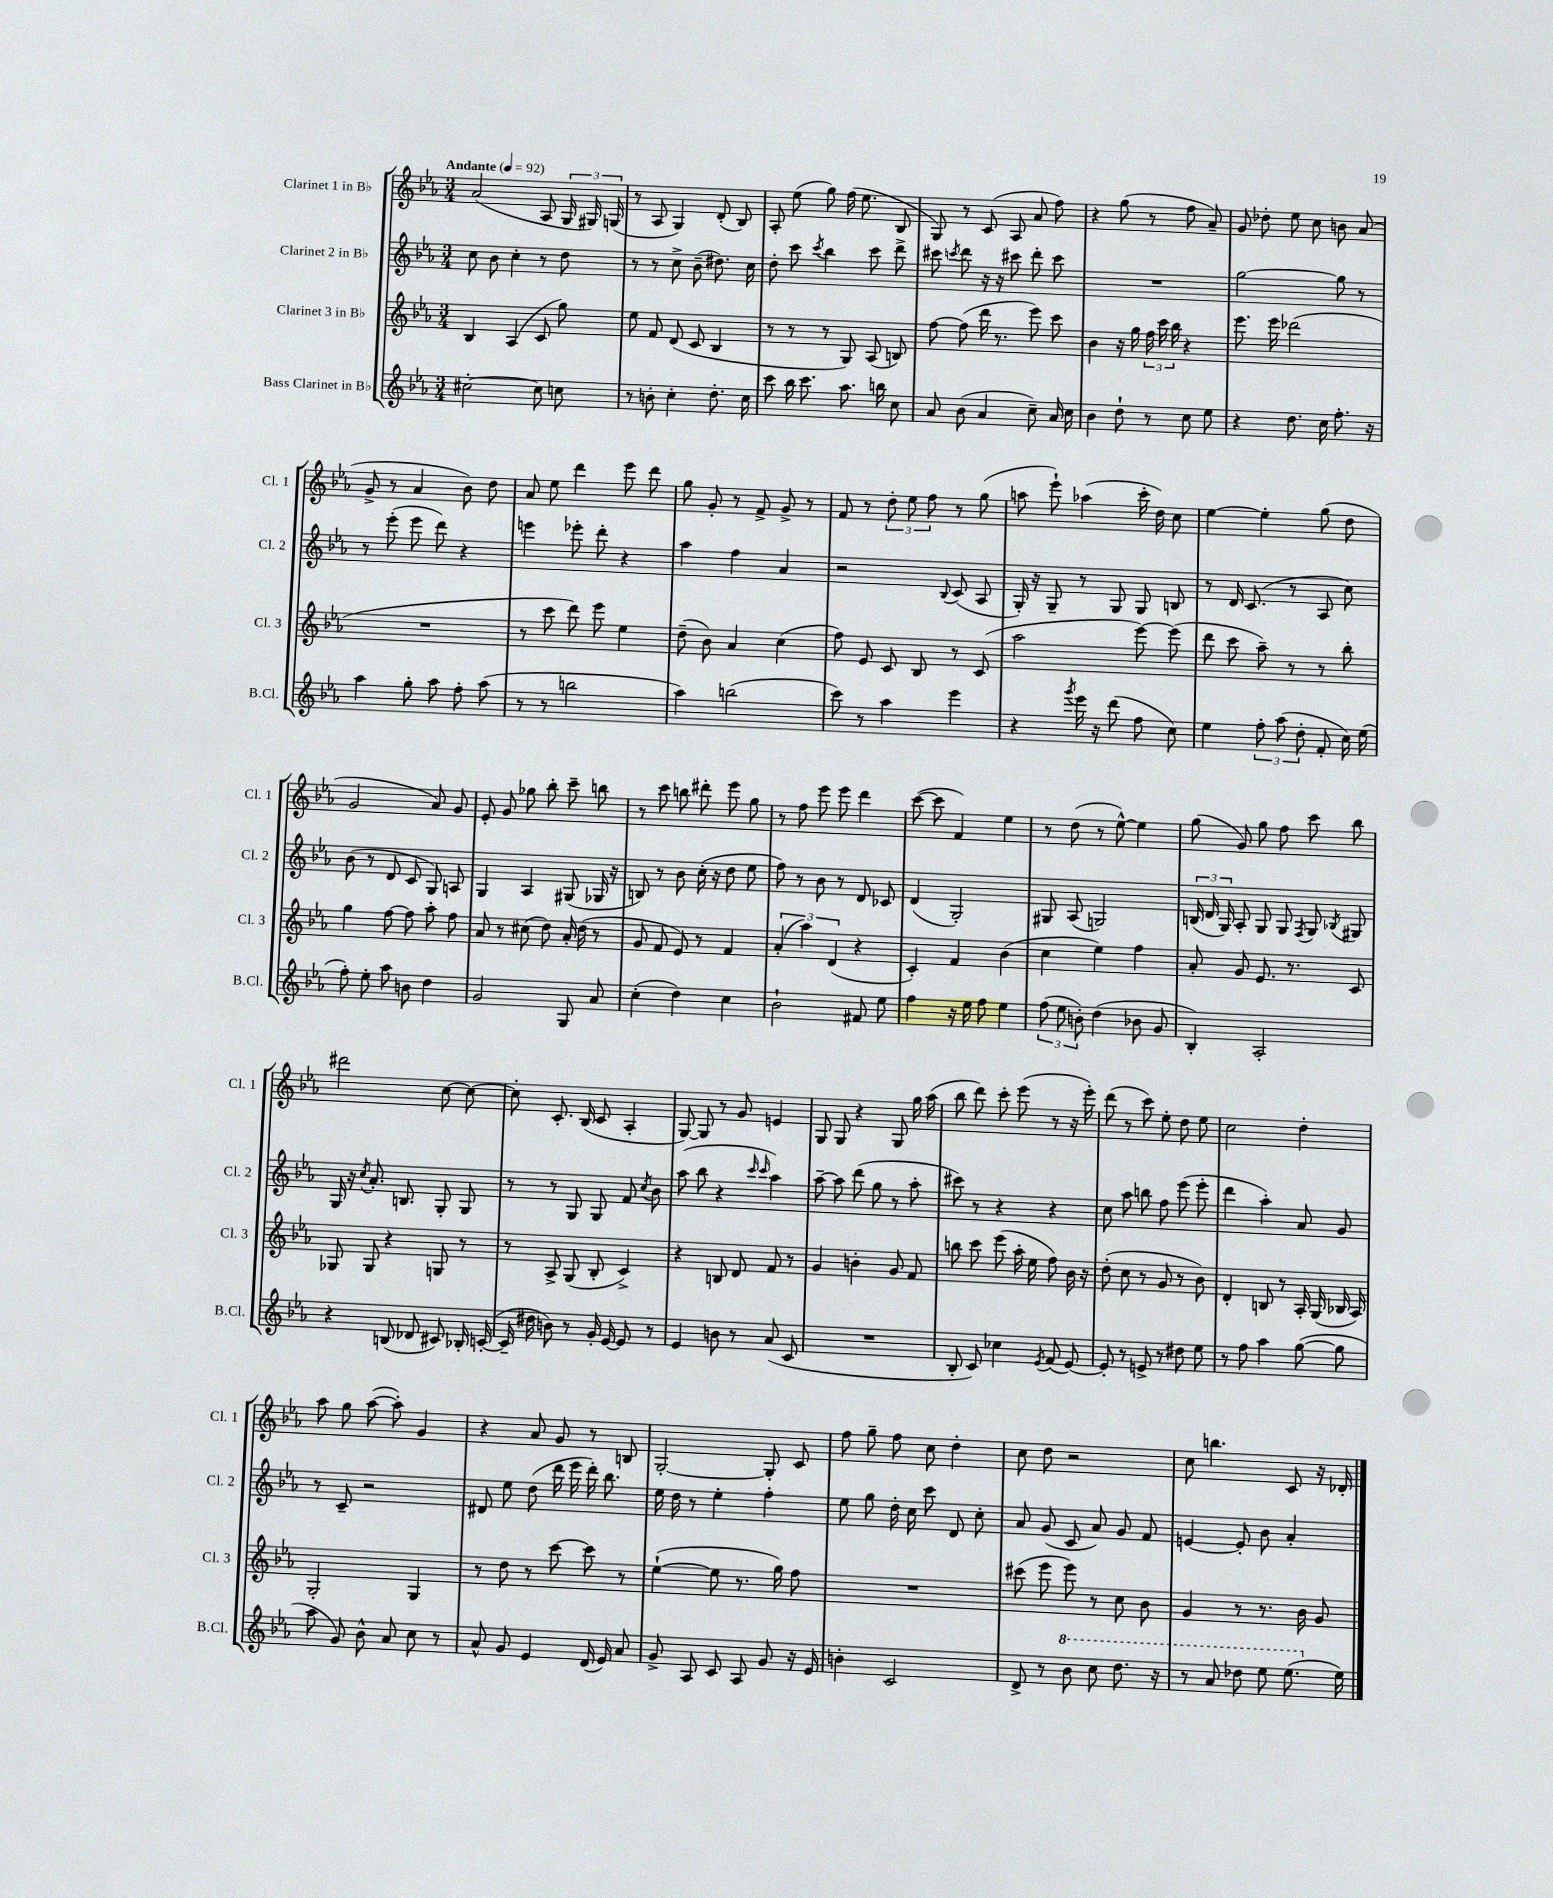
<<
\new StaffGroup <<
\new Staff = "s0" \with { instrumentName = "Clarinet 1 in Bb" shortInstrumentName = "Cl. 1" } {
    \clef treble \key ees \major \numericTimeSignature \time 3/4 \tempo "Andante" 4 = 92
    \autoBeamOff aes'2( aes8 \tuplet 3/2 { g16 gis16) g16( } |
    r8 aes8 g4) d'8-.( bes8) |
    aes8-. ees''8( g''8) f''16( ees''8. bes8 |
    g8) r8 c'8( aes8 aes'8 f''8) |
    r4 g''8( r8 f''8 aes'8--) |
    g'8 des''8-. ees''8 c''8 b'8 aes'8( |
    g'8-> r8 aes'4 bes'8) d''8 |
    aes'8 ees''8 d'''4 ees'''8 d'''8 |
    g''8 g'8-. r8 f'8-> g'8-> r8 |
    f'8 r8 \tuplet 3/2 { d''8-. ees''8 f''8 } r8 g''8( |
    a''8 ees'''8-!) aes''4( c'''16-. d''16) c''8 |
    ees''4~ ees''4-. g''8( d''8 |
    g'2 aes'8) g'8 |
    ees'8-. g'8 ges''8 bes''8-. c'''8-- b''8 |
    r8 c'''8 b''8 dis'''8-. ees'''8 g''8 |
    r8 f''8 ees'''8 ees'''8 d'''4 |
    c'''8~( c'''8 f'4) ees''4 |
    r8 d''8( r8 ees''8~-^) ees''4 |
    g''8( g'8) g''8 f''8 c'''8 bes''8 |
    dis'''2 c''8~ c''8~ |
    c''8-. c'8.-. bes16( c'8 aes4-. |
    g8~) g8 r8 g'8 e'4 |
    g8 g8 r4 g8 g''16 aes''16( |
    bes''8 d'''8) c'''8-. ees'''8( r8 r16 ees'''16-.) |
    d'''8( r8 c'''8) ees''8-. d''8 ees''8 |
    c''2 d''4-. |
    aes''8 g''8 aes''8~( aes''8-.) g'4 |
    r4 aes'8 g'8 r8 b8 |
    g2~-. g8-. c'8 |
    f''8 g''8-- f''8 c''8 d''4-. |
    c''8 d''8 r2 |
    c''8 b''4. c'8 r16 des'16-. \bar "|." |
}
\new Staff = "s1" \with { instrumentName = "Clarinet 2 in Bb" shortInstrumentName = "Cl. 2" } {
    \clef treble \key ees \major \numericTimeSignature \time 3/4
    \autoBeamOff c''8 bes'8 c''4-. r8 d''8 |
    r8 r8 c''8-> bes'8--( dis''8.) c''16 |
    d''8-. c'''8 \acciaccatura { c'''8 } bes''4 c'''8 d'''8-> |
    cis'''8 \acciaccatura { c'''8 } d'''8 r16 r16 cis'''8 d'''8-. cis'''8 |
    R2. |
    g''2~ g''8 r8 |
    r8 ees'''8-.( ees'''8 d'''8) r4 |
    e'''4 ees'''8-. d'''8-. r4 |
    aes''4 f''4 aes'4 |
    r2 \appoggiatura { bes8 } c'8( aes8 |
    g16-.) r16 g8-- r8 g8 g8 b8 |
    r8 d'16 c'8.( r8 aes8 c''8) |
    bes'8( r8 d'8 c'8 g8) a8 |
    g4 aes4 gis8( ges16 r16 |
    b8) r8 bes'8 c''16-.( r16 d''8 ees''8 |
    f''8) r8 bes'8 r8 d'8 ces'8 |
    d'4( g2-.) |
    gis8 aes8( g2) |
    \tuplet 3/2 { b16( d'16 g16) } aes8-. g8 g8 \acciaccatura { f8 } g8 \acciaccatura { bes8 } gis8 |
    g16 r16 \acciaccatura { c''8 } aes'8.-. b8. g8-. g8 |
    r8 r8 g8 g8 f'8 \acciaccatura { c''8 } bes'8 |
    aes''8( bes''8 r4 \grace { c'''16 c'''16 } aes''4) |
    aes''8~-- aes''8 d'''8( g''8 r8 aes''8-. |
    cis'''8) r8 r4 r4 |
    c''8 aes''8 b''8 f''8 ees'''8( ees'''8-. |
    d'''4 aes''4-.) aes'8 g'8 |
    r8 c'8-- r2 |
    dis'8 ees''8 d''8( d'''16 ees'''16 d'''16-.) bes''8. |
    ees''16 d''16 r8 ees''4-. f''4-. |
    ees''8 g''8 d''16-. c''16 c'''8 d'8 c''8-. |
    aes'8 g'8( c'8 aes'8) g'8 f'8 |
    e'4~ e'8-. bes'8 aes'4-. \bar "|." |
}
\new Staff = "s2" \with { instrumentName = "Clarinet 3 in Bb" shortInstrumentName = "Cl. 3" } {
    \clef treble \key ees \major \numericTimeSignature \time 3/4
    \autoBeamOff bes4 aes4( c'8 g''8) |
    ees''8 f'8 d'8( c'8 bes4 |
    r8 r8 r8 g8) aes8( b8) |
    f''8~ f''8( d'''16 r8. ees'''8) c'''8 |
    bes'4 r16 g''16 \tuplet 3/2 { f''16 c'''16 bes''16 } r4 |
    ees'''8. ees'''16 des'''2( |
    R2. |
    r8 c'''8 d'''8) ees'''8 ees''4 |
    d''8--( bes'8) aes'4 c''4( |
    f''8) ees'8 c'8 bes8 r8 c'8( |
    aes''2 ees'''8~) ees'''8( |
    d'''8 c'''8 aes''8--) r8 r8 bes''8-. |
    g''4 f''8~ f''8 aes''8-. f''8 |
    aes'8 r8 cis''8( d''8) aes'16-. d''16( r8 |
    g'8 f'8 ees'8) r8 f'4 |
    \tuplet 3/2 { aes'4-.( aes''4) d'4( } r4 |
    c'4-.) f'4 bes'4( |
    c''4 ees''4) f''4 |
    aes'8-. g'8 ees'8. r8. c'8 |
    ges8 ges8 r4 g8 r8 |
    r8 aes8-> g8( bes8-. c'4->) |
    r4 b8 d'8 f'8 r8 |
    g'4 b'4-. g'8 f'8 |
    b''8 c'''8 ees'''8( aes''16-. ees''16 f''8) bes'16 r16 |
    d''8-.( c''8 r8 g'8 r8 bes'8) |
    d'4-. b8 r8 aes16-. g16( bes16 aes16) |
    g2-. g4 |
    r8 d''8 r8 c'''8~ c'''8 r8 |
    ees''4~-!( ees''8 r8. g''16) f''8 |
    R2. |
    cis'''8( ees'''8 ees'''8) r8 c''8 bes'8 |
    g'4 r8 r8. bes'16 g'8 \bar "|." |
}
\new Staff = "s3" \with { instrumentName = "Bass Clarinet in Bb" shortInstrumentName = "B.Cl." } {
    \clef treble \key ees \major \numericTimeSignature \time 3/4
    \autoBeamOff cis''2~-. cis''8 c''8 |
    r8 b'8-. c''4-. d''8.-. c''16 |
    c'''8 bes''16 c'''8. aes''8. b''16 c''8 |
    aes'8 bes'8( aes'4 c''8--) aes'16 c''16 |
    bes'4 d''8-! r8 c''8 ees''8 |
    r4 d''8. c''16 f''8.-. r16 |
    aes''4 g''8-. aes''8 f''8-. aes''8( |
    r8 r8 b''2 |
    aes''4) b''2( |
    c'''8) r8 aes''4 ees'''4 |
    r4 \acciaccatura { g'''8 } ees'''16 r16 d'''8( f''8 c''8) |
    ees''4 \tuplet 3/2 { f''8-. aes''8( d''8-. } f'8-. c''16) ees''16( |
    f''8-.) ees''8-. aes''8 b'8 d''4 |
    g'2 g8 aes'8 |
    c''4-.( d''4) c''4 |
    bes'2-! fis'8 ees''8 |
    f''4 r16 ees''16 f''8 ees''4 |
    \tuplet 3/2 { f''8( ees''8 b'8-.) } d''4( bes'8 g'8 |
    bes4-.) aes2-. |
    r4 b8( des'8 cis'8) bes16-. c'16~-.( |
    c'16-- dis''16 b'8) r8 g'16-. ees'16~ ees'8 r8 |
    ees'4 b'8 r8 aes'8( c'8 |
    R2. |
    bes8-. c'8) ces''4 \acciaccatura { ees'8 } f'8( ees'8~) |
    ees'8-. r8 e'8-> r8 dis''8 ees''8 |
    r8 f''8 aes''4 g''8~( g''8 |
    aes''8 g'8) bes'8-^ aes'8 c''8 r8 |
    aes'8-^ g'8 ees'4 d'16( ees'16) aes'8 |
    g'8-> aes8 c'8 aes8 g'8 r16 ees'16 |
    b'4-. c'2 |
    d'8-> r8 \ottava #1 bes''8 c'''8 d'''8. r16 |
    r8 aes''8 des'''8 ees'''8 ees'''8.( \ottava #0 ees''16) \bar "|." |
}
>>
>>
\layout { \context { \Score \remove "Bar_number_engraver" } }
